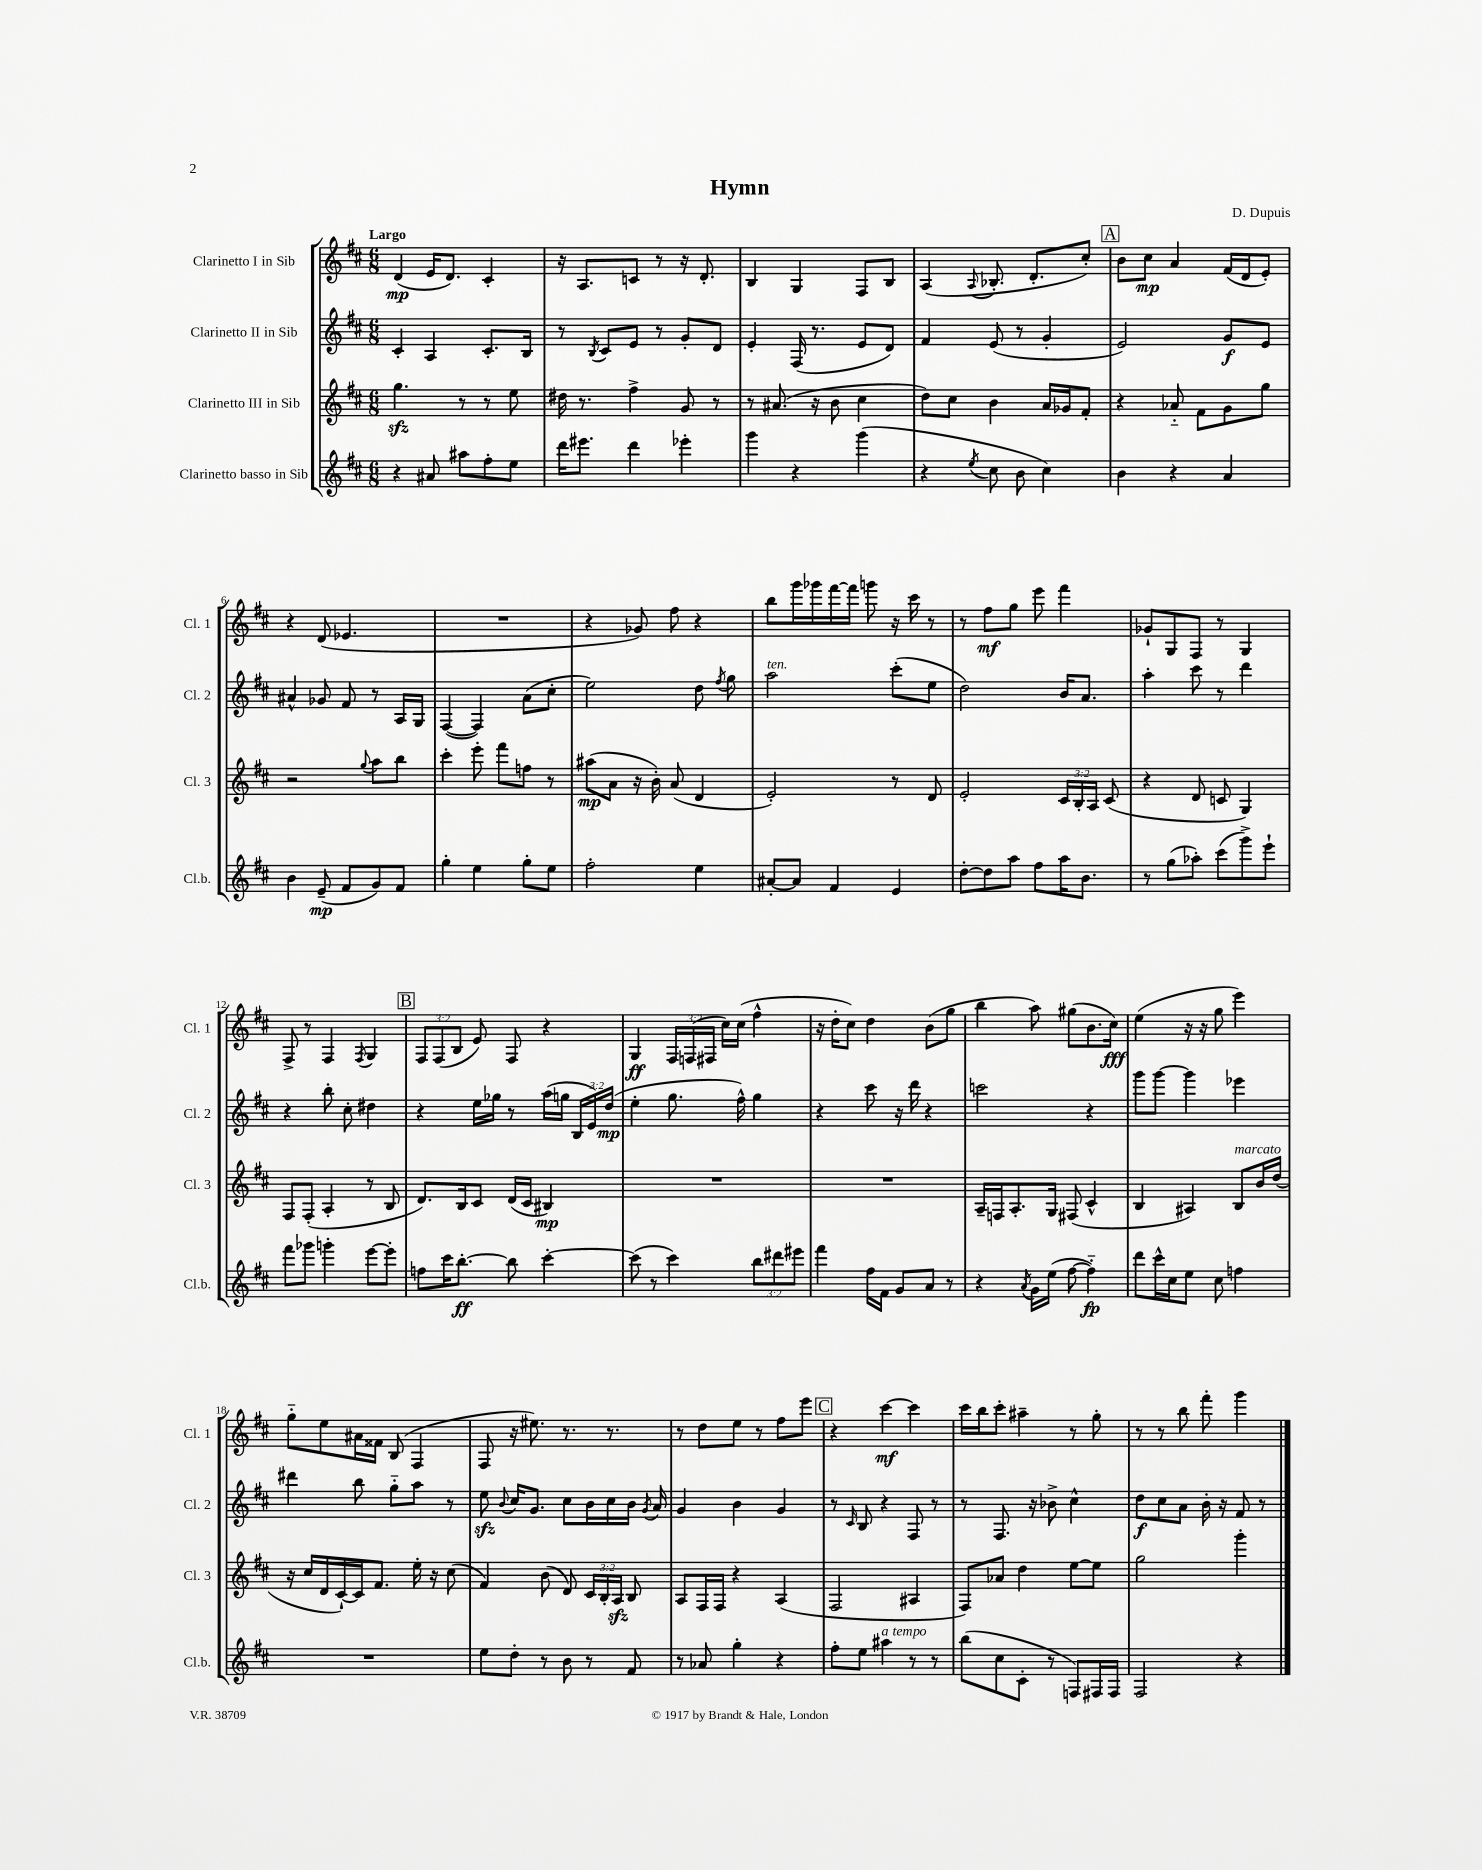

**kern	**dynam	**kern	**dynam	**kern	**dynam	**kern	**dynam
*part4	*part4	*part3	*part3	*part2	*part2	*part1	*part1
*staff4	*staff4	*staff3	*staff3	*staff2	*staff2	*staff1	*staff1
*I"Clarinetto basso in Sib	*	*I"Clarinetto III in Sib	*	*I"Clarinetto II in Sib	*	*I"Clarinetto I in Sib	*
*I'Cl.b.	*	*I'Cl. 3	*	*I'Cl. 2	*	*I'Cl. 1	*
*clefG2	*	*clefG2	*	*clefG2	*	*clefG2	*
*k[f#c#]	*	*k[f#c#]	*	*k[f#c#]	*	*k[f#c#]	*
*M6/8	*	*M6/8	*	*M6/8	*	*M6/8	*
=1	=1	=1	=1	=1	=1	=1	=1
!	!	!	!	!	!	!LO:TX:a:B:t=Largo	!
4r	.	4.ggzz\	.	4c#'/	.	(4d/	mp
8a#X/	.	.	.	4A/	.	16e/KL	.
.	.	.	.	.	.	8.d/J)	.
8aa#X\L	.	8r	.	.	.	.	.
8ff#'\	.	8r	.	8.c#'/L	.	4c#'/	.
8ee\J	.	8ee\	.	.	.	.	.
.	.	.	.	16B/Jk	.	.	.
=2	=2	=2	=2	=2	=2	=2	=2
16ddd\KL	.	16dd#X\	.	8r	.	16r	.
8.eee#X\J	.	8.r	.	.	.	8.A/L	.
.	.	.	.	8qB/	.	.	.
.	.	.	.	8c#/L	.	.	.
4ddd\	.	4ff#^\	.	8e/J	.	8cn/J	.
.	.	.	.	8r	.	8r	.
4eee-X'\	.	8g/	.	8g'/L	.	16r	.
.	.	.	.	.	.	8.d'/	.
.	.	8r	.	8d/J	.	.	.
=3	=3	=3	=3	=3	=3	=3	=3
4ggg\	.	8r	.	4e'/	.	4B/	.
.	.	(8.a#X/	.	.	.	.	.
4r	.	.	.	(16F#/	.	4G/	.
.	.	16r	.	8.r	.	.	.
.	.	8b\	.	.	.	.	.
(4ggg\	.	4cc#\	.	8e/L	.	8F#/L	.
.	.	.	.	8d/J)	.	8B/J	.
=4	=4	=4	=4	=4	=4	=4	=4
4r	.	8dd\L)	.	4f#/	.	(4A/	.
.	.	8cc#\J	.	.	.	.	.
8qee/	.	.	.	.	.	8qqA/	.
8cc#\	.	4b\	.	(8e/	.	8.B-X'/	.
8b\	.	.	.	8r	.	.	.
.	.	.	.	.	.	8.d'/L	.
4cc#\)	.	16a/LL	.	4g'/	.	.	.
.	.	16g-X/J	.	.	.	.	.
.	.	8f#'/J	.	.	.	8cc#'/J)	.
!!LO:REH:place=s1:t=A
=5	=5	=5	=5	=5	=5	=5	=5
4b\	.	4r	.	2e/)	.	8b\L	.
.	.	.	.	.	.	8cc#\J	mp
4r	.	8a-X/	.	.	.	4a/	.
.	.	8f#\L	.	.	.	.	.
4a/	.	8g\	.	8g/L	f	(16f#/LL	.
.	.	.	.	.	.	16d/J	.
.	.	8gg\J	.	8e/J	.	8e'/J)	.
!!LO:LB:g=z
=6	=6	=6	=6	=6	=6	=6	=6
4b\	.	2r	.	4a#X^^/	.	4r	.
(8e~/	mp	.	.	8g-X/	.	(8d/	.
8f#/L	.	.	.	8f#/	.	4.e-X/	.
.	.	8qqgg/	.	.	.	.	.
8g/)	.	8aa\L	.	8r	.	.	.
8f#/J	.	8bb\J	.	16A/LL	.	.	.
.	.	.	.	16G/JJ	.	.	.
=7	=7	=7	=7	=7	=7	=7	=7
4gg'\	.	4ccc#'\	.	([4F#/	.	2.r	.
4ee\	.	8eee'\	.	4F#/])	.	.	.
.	.	8fff#\L	.	.	.	.	.
8gg'\L	.	8ffn\J	.	(8a\L	.	.	.
8ee\J	.	8r	.	8cc#'\J	.	.	.
=8	=8	=8	=8	=8	=8	=8	=8
2ff#'\	.	(8aa#X\L	mp	2ee\)	.	4r	.
.	.	8a\J	.	.	.	.	.
.	.	16r	.	.	.	8g-X/)	.
.	.	16b'\)	.	.	.	.	.
.	.	(8a/	.	.	.	8ff#\	.
4ee\	.	4d/	.	8dd\	.	4r	.
.	.	.	.	8qff#/	.	.	.
.	.	.	.	8gg\	.	.	.
=9	=9	=9	=9	=9	=9	=9	=9
!	!	!	!	!LO:TX:a:i:t=ten.	!	!	!
[8a#X'/L	.	2e'/)	.	2aa\	.	8bb\L	.
8a#/J]	.	.	.	.	.	16ggg\L	.
.	.	.	.	.	.	16ggg-X\	.
4f#/	.	.	.	.	.	[16fff#\	.
.	.	.	.	.	.	16fff#\JJ]	.
.	.	.	.	.	.	8gggn\	.
4e/	.	8r	.	(8ccc#'\L	.	16r	.
.	.	.	.	.	.	16ccc#\	.
.	.	8d/	.	8ee\J	.	8r	.
=10	=10	=10	=10	=10	=10	=10	=10
[8dd'\L	.	2e'/	.	2dd\)	.	8r	.
8dd\]	.	.	.	.	.	8ff#\L	mf
8aa\J	.	.	.	.	.	8gg\J	.
8ff#\L	.	.	.	.	.	8eee\	.
16aa\K	.	24c#/LL	.	16b/KL	.	4fff#\	.
.	.	24B'/	.	.	.	.	.
8.b\J	.	.	.	8.a/J	.	.	.
.	.	24A/JJ	.	.	.	.	.
.	.	(8c#/	.	.	.	.	.
=11	=11	=11	=11	=11	=11	=11	=11
8r	.	4r	.	4aa'\	.	8g-X`/L	.
(8gg\L	.	.	.	.	.	8G/	.
8aa-X'\J)	.	8d/	.	8ccc#\	.	8F#/J	.
(8ccc#\L	.	8cn/	.	8r	.	8r	.
8ggg^\)	.	4G/)	.	4ddd\	.	4G/	.
8eee`\J	.	.	.	.	.	.	.
!!LO:LB:g=z
=12	=12	=12	=12	=12	=12	=12	=12
8fff#\L	.	8F#/L	.	4r	.	8F#^/	.
8ggg-X\J	.	(8F#'/J	.	.	.	8r	.
4gggn'\	.	4A'/	.	8bb'\	.	4F#/	.
.	.	.	.	8cc#'\	.	.	.
.	.	.	.	.	.	8qF#/	.
[8eee\L	.	8r	.	4dd#X\	.	4G/	.
8eee'\J]	.	8B/	.	.	.	.	.
!!LO:REH:place=s1:t=B
=13	=13	=13	=13	=13	=13	=13	=13
8ffn\L	.	8.d/L)	.	4r	.	12F#/L	.
.	.	.	.	.	.	(12F#/	.
16ccc#\K	.	.	.	.	.	.	.
.	.	.	.	.	.	12B/J	.
[8.bb'\J	ff	16B/k	.	.	.	.	.
.	.	8c#/J	.	16ee\LL	.	8e/)	.
.	.	.	.	16gg-X\JJ	.	.	.
8bb\]	.	(16d/LL	.	8r	.	8F#/	.
.	.	16c#/JJ	.	.	.	.	.
[4ccc#'\	.	4B#X/)	mp	(16aa\LL	.	4r	.
.	.	.	.	16ggn\JJ	.	.	.
.	.	.	.	24B/LL	.	.	.
.	.	.	.	24e/)	.	.	.
.	.	.	.	(24dd/JJ	mp	.	.
=14	=14	=14	=14	=14	=14	=14	=14
(8ccc#\]	.	2.r	.	4ee'\	.	4G/	ff
8r	.	.	.	.	.	.	.
4ccc#\)	.	.	.	8.gg\	.	24F#/LL	.
.	.	.	.	.	.	(24Fn/	.
.	.	.	.	.	.	24F#X/JJ	.
.	.	.	.	.	.	16cc#\LL)	.
.	.	.	.	16ff#^^\)	.	(16cc#\JJ	.
12bb\L	.	.	.	4gg\	.	4ff#^^\	.
12ddd#X\	.	.	.	.	.	.	.
12eee#X\J	.	.	.	.	.	.	.
=15	=15	=15	=15	=15	=15	=15	=15
4fff#\	.	2.r	.	4r	.	16r	.
.	.	.	.	.	.	16dd'\KL	.
.	.	.	.	.	.	8cc#\J)	.
16ff#\LL	.	.	.	8ccc#\	.	4dd\	.
16f#\JJ	.	.	.	.	.	.	.
8g/L	.	.	.	16r	.	.	.
.	.	.	.	16ddd\	.	.	.
8a/J	.	.	.	4r	.	(8b\L	.
8r	.	.	.	.	.	8gg\J	.
=16	=16	=16	=16	=16	=16	=16	=16
4r	.	16A~/LL	.	2cccn\	.	4bb\	.
.	.	16Fn/J	.	.	.	.	.
.	.	8.A'/	.	.	.	.	.
8qa/	.	.	.	.	.	.	.
16g\LL	.	.	.	.	.	8aa\)	.
(16ee\JJ	.	16G/Jk	.	.	.	.	.
[8ff#\	.	(8F#X/	.	.	.	(8gg#X\L	.
4ff#\])	fp	4c#^^/	.	4r	.	8.b\	.
.	.	.	.	.	.	16cc#\Jk)	fff
=17	=17	=17	=17	=17	=17	=17	=17
8ddd\L	.	4B/	.	8ggg\L	.	(4ee\	.
16ccc#^^\L	.	.	.	[8ggg\J	.	.	.
16cc#\J	.	.	.	.	.	.	.
8ee\J	.	4A#X/)	.	4ggg\]	.	16r	.
.	.	.	.	.	.	16r	.
8cc#\	.	.	.	.	.	8gg\	.
!	!	!LO:TX:a:i:t=marcato	!	!	!	!	!
4ffn\	.	8B/L	.	4eee-X\	.	4eee\)	.
.	.	16b/L	.	.	.	.	.
.	.	(16dd/JJ	.	.	.	.	.
!!LO:LB:g=z
=18	=18	=18	=18	=18	=18	=18	=18
2.r	.	16r	.	4ddd#X\	.	8gg\L	.
.	.	16cc#/LL	.	.	.	.	.
.	.	16d/	.	.	.	8ee\	.
.	.	[16c#`/)	.	.	.	.	.
.	.	16c#/J]	.	8bb\	.	16a#X\L	.
.	.	8.f#/J	.	.	.	16f##X\JJ	.
.	.	.	.	8gg\L	.	(8B/	.
.	.	16ee'\	.	8aa\J	.	4F#/	.
.	.	16r	.	.	.	.	.
.	.	(8cc#\	.	8r	.	.	.
=19	=19	=19	=19	=19	=19	=19	=19
8ee\L	.	4f#/)	.	8eezz\	.	8F#/	.
.	.	.	.	8qqb/	.	.	.
8dd'\J	.	.	.	16cc#/KL	.	16r	.
.	.	.	.	8.g/J	.	8.ee#X\)	.
8r	.	(8b\	.	.	.	.	.
8b\	.	8d/)	.	8cc#\L	.	8.r	.
8r	.	24c#/LL	.	16b\L	.	.	.
.	.	24B'/	.	.	.	.	.
.	.	.	.	16cc#\	.	8.r	.
.	.	24Azz/JJ	.	.	.	.	.
8f#/	.	8B/	.	16b\JJ	.	.	.
.	.	.	.	8qg/	.	.	.
.	.	.	.	16a/	.	.	.
=20	=20	=20	=20	=20	=20	=20	=20
8r	.	8A/L	.	4g/	.	8r	.
8a-X/	.	16F#/L	.	.	.	8dd\L	.
.	.	16F#/JJ	.	.	.	.	.
4gg'\	.	4r	.	4b\	.	8ee\J	.
.	.	.	.	.	.	8r	.
4r	.	(4A/	.	4g/	.	8ff#\L	.
.	.	.	.	.	.	8eee\J	.
!!LO:REH:place=s1:t=C
=21	=21	=21	=21	=21	=21	=21	=21
8ff#'\L	.	2F#/	.	8r	.	4r	.
.	.	.	.	16qqc#/	.	.	.
8ee\J	.	.	.	8B/	.	.	.
!LO:TX:a:i:t=a tempo	!	!	!	!	!	!	!
4aa#X\	.	.	.	4r	.	[4ccc#\	mf
8r	.	4A#X/	.	8F#/	.	4ccc#\]	.
8r	.	.	.	8r	.	.	.
=22	=22	=22	=22	=22	=22	=22	=22
(8bb\L	.	8F#/L)	.	8r	.	16ccc#\LL	.
.	.	.	.	.	.	16bb\J	.
8cc#\	.	8a-X/J	.	8.F#/	.	8ccc#'\J	.
8c#'\J	.	4dd\	.	.	.	4aa#X~\	.
.	.	.	.	16r	.	.	.
8r	.	.	.	8b-X^\	.	.	.
8Fn/L)	.	[8ee\L	.	4cc#^^\	.	8r	.
16F#X/L	.	8ee\J]	.	.	.	8gg'\	.
16F#/JJ	.	.	.	.	.	.	.
=23	=23	=23	=23	=23	=23	=23	=23
2F#/	.	2gg\	.	8dd\L	f	8r	.
.	.	.	.	8cc#\	.	8r	.
.	.	.	.	8a\J	.	8bb\	.
.	.	.	.	16b'\	.	8fff#'\	.
.	.	.	.	16r	.	.	.
4r	.	4ggg'\	.	8f#/	.	4ggg\	.
.	.	.	.	8r	.	.	.
==	==	==	==	==	==	==	==
*-	*-	*-	*-	*-	*-	*-	*-
